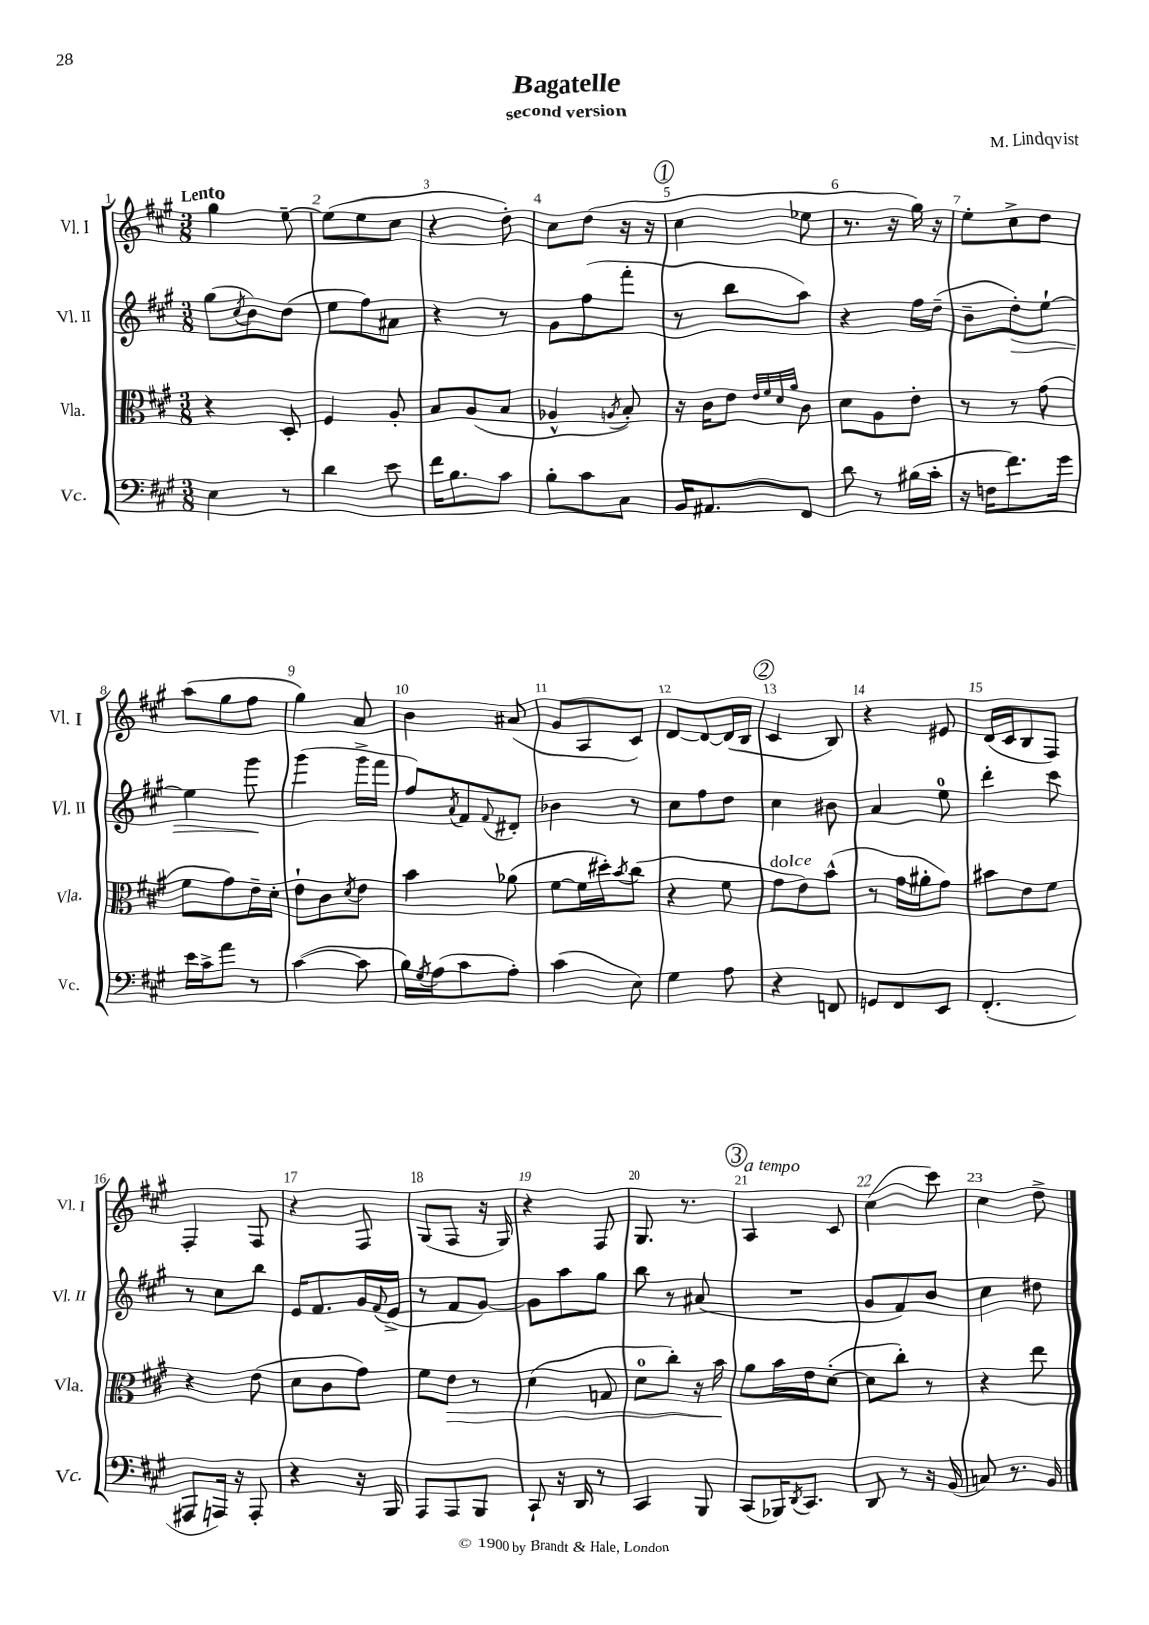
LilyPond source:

\header { title = "Bagatelle" composer = "M. Lindqvist" subtitle = "second version" }
<<
\new StaffGroup <<
\new Staff = "s0" \with { instrumentName = "Vl. I" shortInstrumentName = "Vl. I" } {
    \clef treble \key a \major \numericTimeSignature \time 3/8 \tempo "Lento"
    gis''4 e''8~-- |
    e''8( e''8 cis''8 |
    r4 d''8-.) |
    cis''8 d''8( r16 r16 |
    \mark \markup { \circle "1" } cis''4 ees''8 |
    r8. r16 gis''16) r16 |
    e''8-. cis''8-> d''8 |
    a''8( gis''8 fis''8 |
    gis''4) a'8 |
    b'4 ais'8( |
    gis'8 a8 cis'8) |
    d'8~ d'8~ d'16( b16 |
    \mark \markup { \circle "2" } cis'4 b8) |
    r4 eis'8 |
    d'16( cis'16 b8 fis8) |
    fis4-. fis8 |
    r4 fis8 |
    gis8( fis8 r16 gis16) |
    r4 fis8 |
    gis8. r8. |
    \mark \markup { \circle "3" } a4^\markup { \italic "a tempo" } cis'8 |
    cis''4( cis'''8) |
    cis''4 d''8-> \bar "|." |
}
\new Staff = "s1" \with { instrumentName = "Vl. II" shortInstrumentName = "Vl. II" } {
    \clef treble \key a \major \numericTimeSignature \time 3/8
    gis''8( \acciaccatura { cis''8 } b'8) d''8( |
    e''8 fis''8) ais'8 |
    r4 r8 |
    gis'8 fis''8( fis'''8-. |
    \mark \markup { \circle "1" } r8 b''8 a''8) |
    r4 fis''16 d''16--( |
    b'8-- d''8-.\>) e''8~-! |
    e''4 gis'''8\! |
    gis'''4( gis'''16-> fis'''16 |
    fis''8) \acciaccatura { a'8 } fis'8 \appoggiatura { fis'8 } dis'8-. |
    bes'4 r8 |
    cis''8 fis''8 d''8 |
    \mark \markup { \circle "2" } cis''4 bis'8 |
    a'4 e''8-0 |
    d'''4-. cis'''8 |
    r8 cis''8 b''8 |
    e'16 fis'8. gis'16 \appoggiatura { fis'8 } e'16->( |
    r8 fis'8 gis'8~) |
    gis'8 a''8 gis''8 |
    b''8 r8 ais'8( |
    \mark \markup { \circle "3" } R4. |
    gis'8 fis'8) b'8 |
    cis''4 dis''8 \bar "|." |
}
\new Staff = "s2" \with { instrumentName = "Vla." shortInstrumentName = "Vla." } {
    \clef alto \key a \major \numericTimeSignature \time 3/8
    r4 d8-. |
    fis4 a8-. |
    b8 a8( b8 |
    aes4-^ \acciaccatura { a8 } b8-.) |
    \mark \markup { \circle "1" } r16 cis'16 e'8 \grace { e'32 fis'32 d'32 a'32 } cis'8 |
    d'8 a8 e'8-. |
    r8 r8 gis'8( |
    fis'8 gis'8) e'16-- d'16-. |
    e'8-! cis'8 \acciaccatura { d'8 } e'8 |
    b'4 aes'8( |
    fis'8~ fis'16 dis''16-.) \acciaccatura { b'8 } cis''8( |
    r4 fis'8 |
    \mark \markup { \circle "2" } gis'8^\markup { \italic "dolce" } e'8) b'8-^( |
    r8 gis'16 ais'16-. gis'8) |
    bis'8 e'8 fis'8 |
    r4 e'8( |
    d'8 cis'8 gis'8) |
    fis'8 e'8\> r8 |
    d'4( g8 |
    d'8-0 cis''8-.) r16 b'16\! |
    \mark \markup { \circle "3" } a'8 b'16 e'16 d'8~-.( |
    d'8 cis''8-.) r8 |
    r4 e''8 \bar "|." |
}
\new Staff = "s3" \with { instrumentName = "Vc." shortInstrumentName = "Vc." } {
    \clef bass \key a \major \numericTimeSignature \time 3/8
    e4 r8 |
    d'4 e'8 |
    fis'16 b8. cis'8 |
    b8-. cis'8 cis8 |
    \mark \markup { \circle "1" } b,16 ais,8. fis,8 |
    d'8 r8 bis16( cis'16-. |
    r16 f16 fis'8.) gis'16 |
    e'16 cis'16-> a'8 r8 |
    cis'4~( cis'8 |
    b16) \acciaccatura { gis8 } a16( cis'8 a8-.) |
    cis'4( e8) |
    gis4 a8 |
    \mark \markup { \circle "2" } r4 f,8 |
    g,8 fis,8 e,8 |
    fis,4.-.( |
    ais,,8 a,,16) r16 a,,8-. |
    r4 r16 b,,16 |
    a,,8 a,,8 b,,8 |
    cis,8-! r16 d,16 r8 |
    cis,4 b,,8 |
    \mark \markup { \circle "3" } cis,8( bes,,16) \acciaccatura { d,8 } cis,8. |
    d,8 r8 r16 b,16( |
    c8) r8. b,16 \bar "|." |
}
>>
>>
\layout { \context { \Score \override BarNumber.break-visibility = ##(#f #t #t) barNumberVisibility = #all-bar-numbers-visible } }
